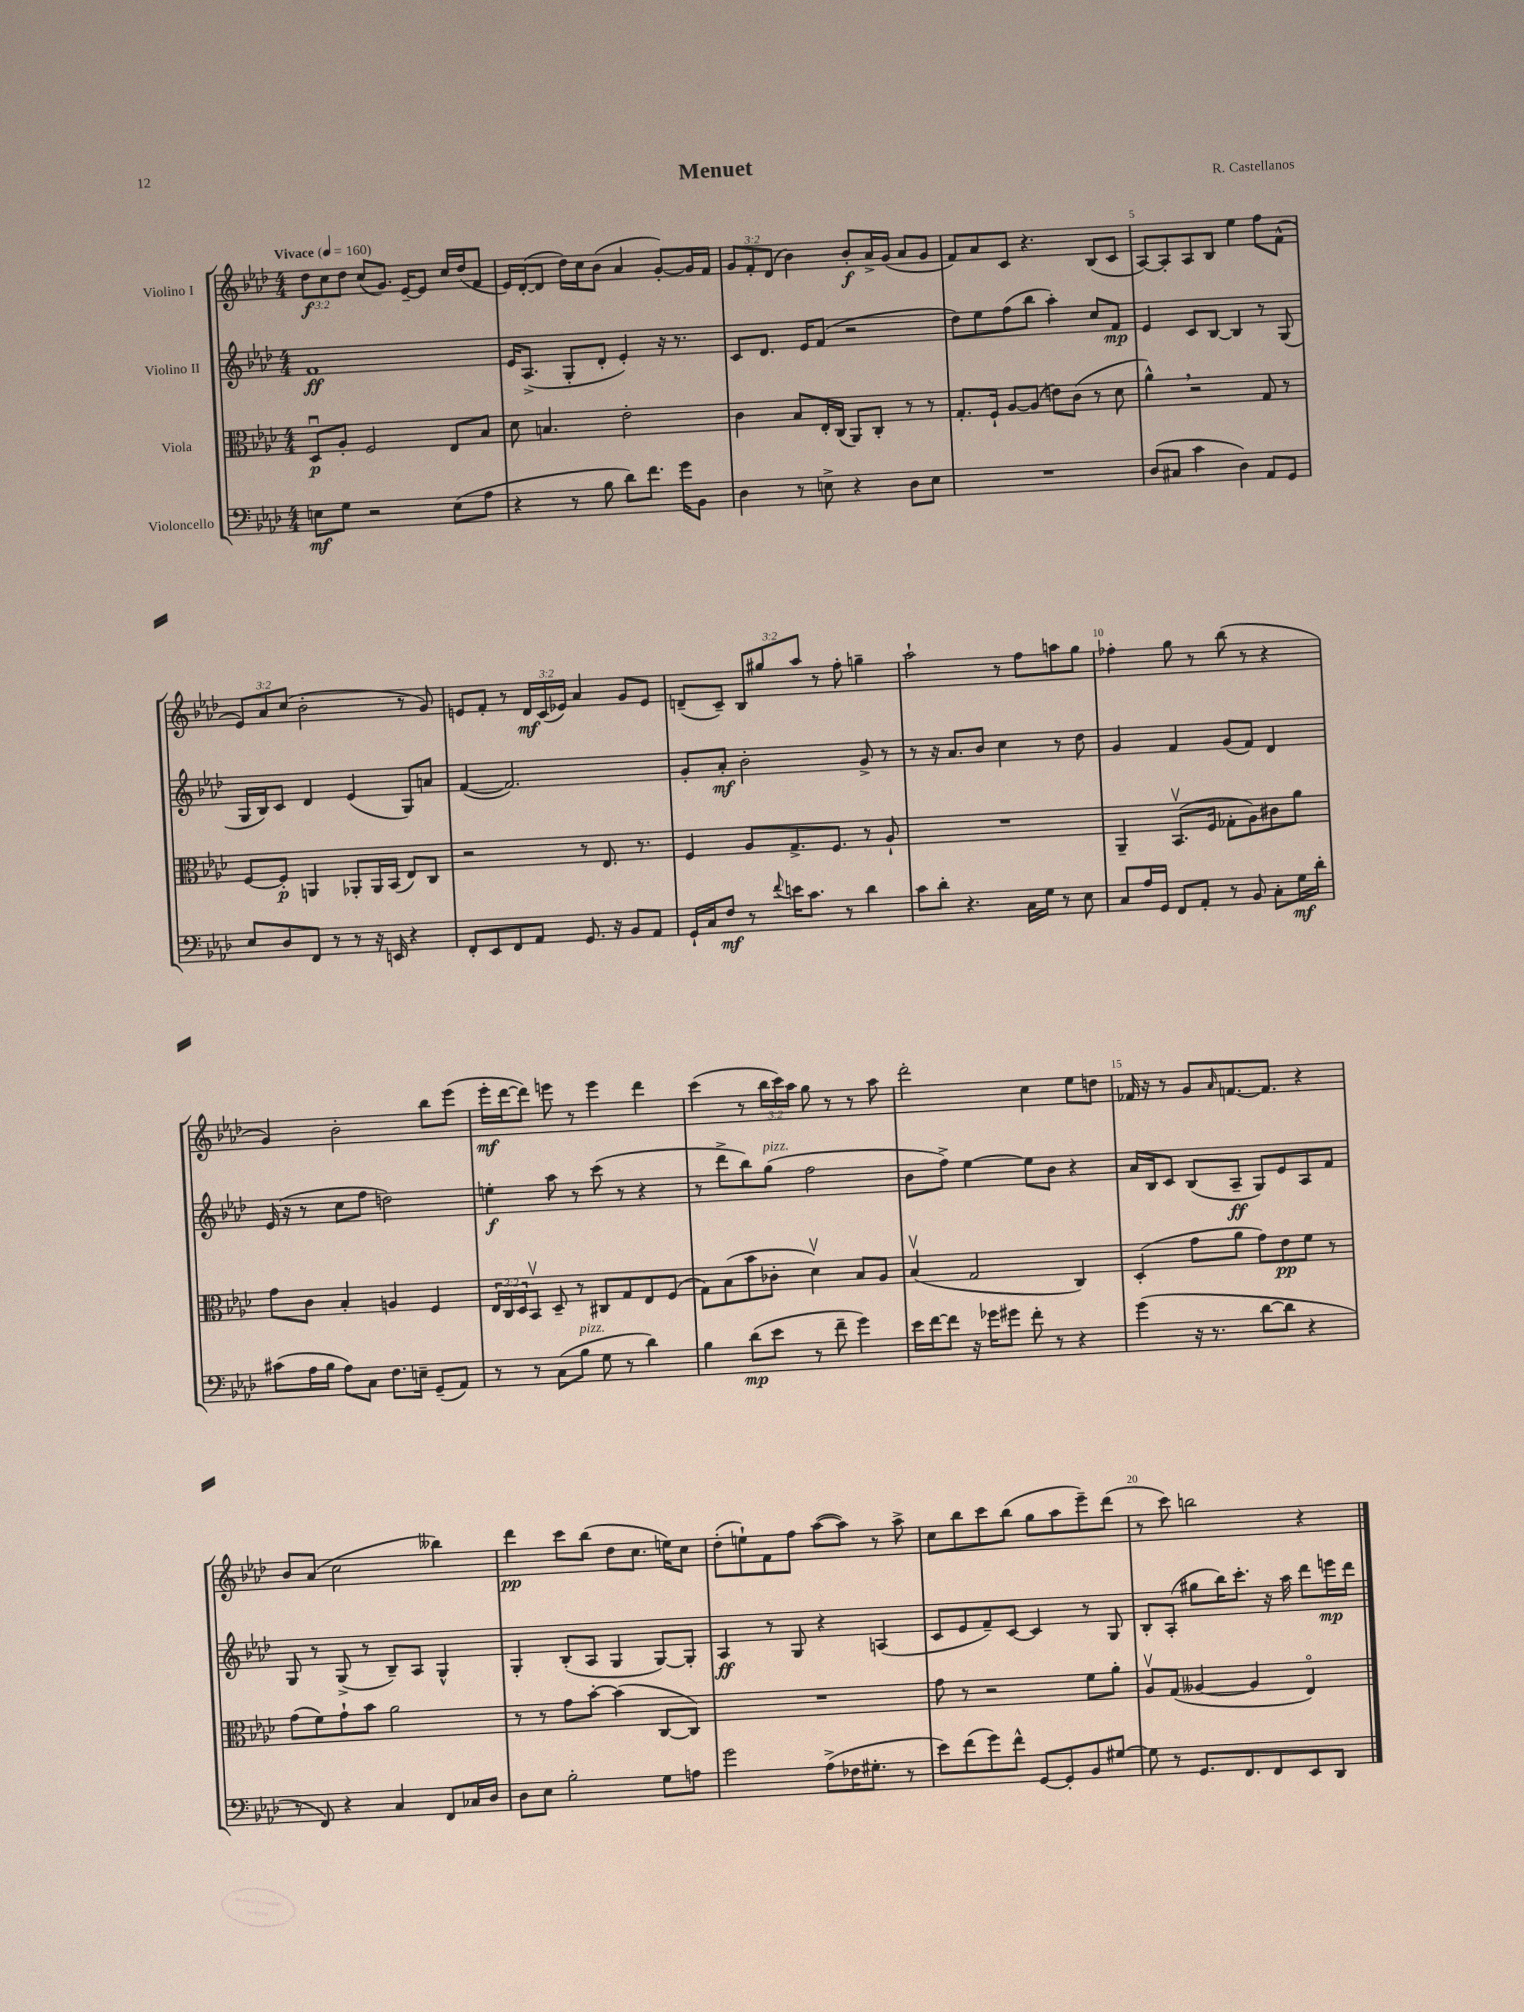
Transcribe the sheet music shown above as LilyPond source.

\header { title = "Menuet" composer = "R. Castellanos" }
<<
\new StaffGroup <<
\new Staff = "s0" \with { instrumentName = "Violino I" } {
    \clef treble \key aes \major \numericTimeSignature \time 4/4 \override Staff.TupletNumber.text = #tuplet-number::calc-fraction-text \tempo "Vivace" 4 = 160
    \tuplet 3/2 { des''8\f c''8 des''8 } c''8( g'8.) ees'16~-- ees'8 c''16 des''16( f'8 |
    ees'16) des'16~-.( des'8 des''16) c''16 bes'8( aes'4 g'8~-.) g'16 f'16 |
    \tuplet 3/2 { g'8 f'8-. des'8( } bes'4) bes'8-.\f aes'16-> g'16( aes'8 g'8 |
    f'8) aes'8 c'8 r4. bes8( c'8 |
    aes8~) aes8-. aes8 bes8 ees''4 f''8 f'8-^( |
    \tuplet 3/2 { ees'8) aes'8 c''8( } bes'2-. r8 g'8) |
    e'8 f'8-. r8 \tuplet 3/2 { des'16\mf c'16( ees'16) } aes'4 g'8 ees'8 |
    d'8--( c'8--) \tuplet 3/2 { bes8 gis''8 aes''8 } r8 f''8-. g''4-- |
    aes''2-! r8 f''8 a''8 g''8 |
    fes''4-. g''8 r8 bes''8( r8 r4 |
    g'4) bes'2-. bes''8 ees'''8( |
    ees'''16-.\mf des'''16~ des'''8) e'''8 r8 e'''4 des'''4 |
    c'''4( r8 \tuplet 3/2 { bes''16 c'''16) aes''16 } g''8 r8 r8 aes''8 |
    des'''2-. c''4 ees''8 d''8 |
    fes'16 r16 r8 g'8 \grace { aes'16 } f'8.~ f'8. r4 |
    bes'8 aes'8( c''2 beses''4) |
    des'''4\pp c'''8 bes''8( des''8 c''8. e''16) c''8 |
    des''8-.( e''8-!) f'8 f''8 aes''8~( aes''8) r8 aes''8-> |
    c''8 bes''8 c'''8 bes''8( g''8 aes''8 ees'''8--) des'''8( |
    r8 c'''8) b''2 r4 \bar "|." |
}
\new Staff = "s1" \with { instrumentName = "Violino II" } {
    \clef treble \key aes \major \numericTimeSignature \time 4/4
    f'1\ff |
    ees'16 aes8.->( g8-. des'8-. ees'4-.) r16 r8. |
    c'8 des'8. ees'16 f'8( r2 |
    des''8) ees''8 f''8( bes''8 aes''4-.) c''8 f'8\mp |
    ees'4 c'8 bes8~ bes4 r8 g8( |
    g16 bes16) c'8 des'4 ees'4( g8) a'8 |
    f'4~( f'2.) |
    g'8-. aes'8-.\mf bes'2-. g'8-> r8 |
    r8 r16 aes'8. bes'8 c''4 r8 des''8 |
    g'4 f'4 g'8( f'8) des'4 |
    ees'16( r16 r8 c''8 f''8 d''2) |
    e''4-.\f aes''8 r8 c'''8( r8 r4 |
    r8 des'''8-> bes''8) g''8^\markup { \italic "pizz." }( f''2 |
    bes'8 f''8->) ees''4~ ees''8 bes'8 r4 |
    aes'16 bes16 c'8 bes8( aes8--\ff g8) ees'8 aes8 f'8 |
    g8 r8 g8->( r8 bes8--) aes8 g4-^ |
    g4-. bes8-.( aes8 g4 g8~) g8-. |
    aes4\ff r8 g8 r4 a4( |
    c'8 ees'8 f'8--) c'8~ c'4 r8 g8 |
    bes8-. aes8-.( gis''8 bes''16) c'''8.-. r16 aes''16 des'''8 e'''16\mp des'''16 \bar "|." |
}
\new Staff = "s2" \with { instrumentName = "Viola" } {
    \clef alto \key aes \major \numericTimeSignature \time 4/4 \override Staff.TupletNumber.text = #tuplet-number::calc-fraction-text
    des8\downbow\p aes8-. f2 ees8 bes8 |
    des'8 b4. ees'2-. |
    c'4 bes8 ees16-. c16( aes,8) c8-. r8 r8 |
    g8.-. f16-! aes8~ aes8( e'8) c'8( r8 des'8 |
    aes'4-^) \breathe r2 g8 r8 |
    f8~ f8-.\p a,4 aes,8-. aes,16 bes,16( ees8) c8 |
    r2 r8 ees8. r8. |
    f4 aes8 g8.-> f8. r8 aes8-! |
    R1 |
    aes,4-- bes,8.\upbow( f16 ges8-. aes8) cis'8 aes'8 |
    g'8 c'8 bes4-. a4 f4 |
    \tuplet 3/2 { ees16 c16 des16 } bes,8\upbow des8-- r8 cis8 g8 ees8 f8( |
    g8) bes8( bes'8 ces'8-. des'4\upbow) bes8 aes8 |
    bes4\upbow( g2 c4) |
    des4-.( g'8 aes'8 g'8) ees'8\pp f'8 r8 |
    g'8( f'8) g'8-! bes'8 aes'2 |
    r8 r8 g'8 bes'8~-. bes'4( c8~ c8) |
    R1 |
    g'8 r8 r2 f'8 aes'8-. |
    aes8\upbow g8( aeses4~ aeses4 ees4\flageolet) \bar "|." |
}
\new Staff = "s3" \with { instrumentName = "Violoncello" } {
    \clef bass \key aes \major \numericTimeSignature \time 4/4
    e8\mf g8 r2 e8( aes8 |
    r4 r8 bes8 des'8) f'8. g'16 bes,8 |
    des4 r8 e8-> r4 des8 e8 |
    R1 |
    des8( cis8 c'4 des4) aes,8 g,8 |
    ees8 des8 f,8 r8 r8 r16 e,16 r4 |
    f,8-. ees,8 f,8 aes,8 g,8. r16 bes,8 aes,8 |
    g,16-! c16 f8\mf r8 \appoggiatura { f'8 } e'16 c'8. r8 des'4 |
    c'8 des'8-. r4. c16 g16 r8 ees8 |
    c8 aes16 g,16 f,8 aes,8-. r8 bes,8 c8-. g16\mf des'16-. |
    cis'8( aes16 bes16 aes8) c8 f8. e16-- g,8--( aes,8) |
    r8 r8 c8( bes8^\markup { \italic "pizz." } g8 r8 des'4) |
    bes4 des'8\mp( ees'8 r8 f'8-- g'4) |
    ees'16 f'16~ f'8 r16 ges'16 gis'8 f'8-. r8 r4 |
    g'4( r16 r8. des'8~ des'8 r4 |
    r8 f,8) r4 c4 f,8 ces16 des16 |
    des8 ees8 bes2-. g8 a8 |
    g'2 aes8->( fes16 gis8.-. r8 |
    ees'8) f'8( g'8) f'8-^ g,8~ g,8-. bes,8 gis8~ |
    gis8 r8 g,8. f,8. f,8 ees,8 des,8 \bar "|." |
}
>>
>>
\layout { \context { \Score \override BarNumber.break-visibility = ##(#f #t #t) barNumberVisibility = #(every-nth-bar-number-visible 5) } }
